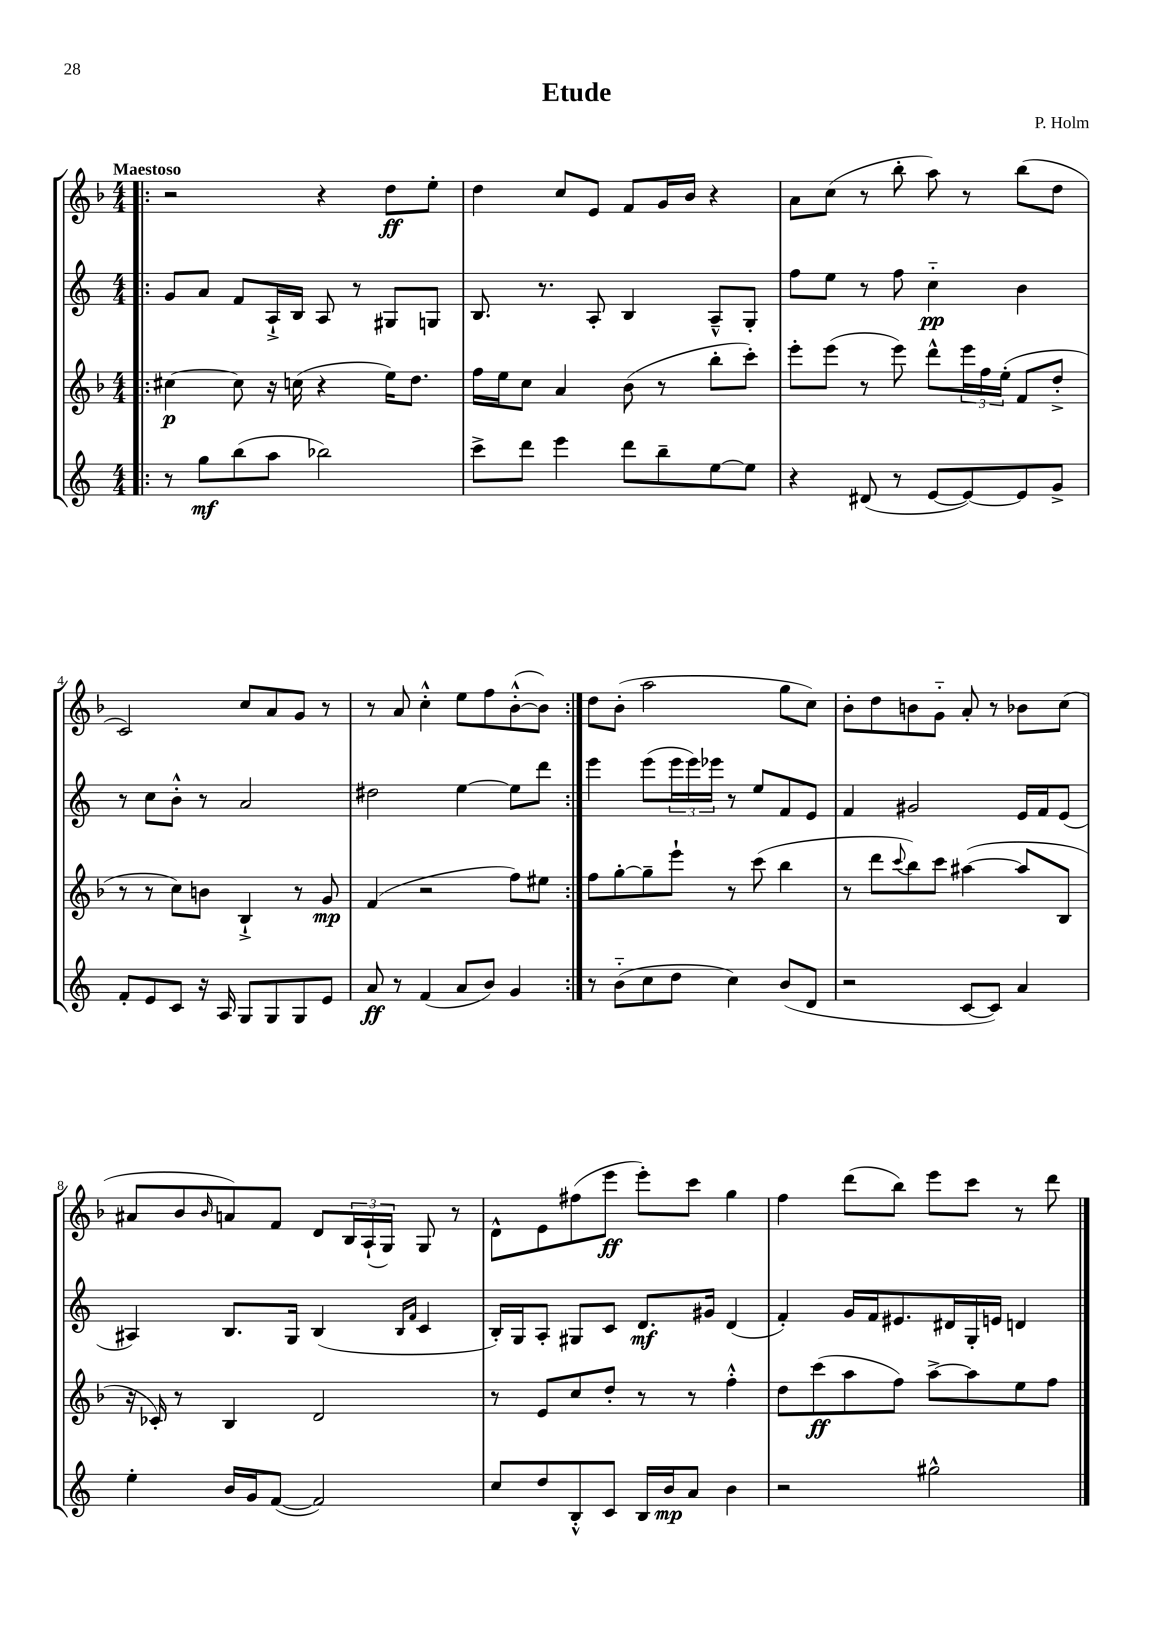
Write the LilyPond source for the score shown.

\header { title = "Etude" composer = "P. Holm" }
<<
\new StaffGroup <<
\new Staff = "s0" {
    \clef treble \key f \major \numericTimeSignature \time 4/4 \tempo "Maestoso"
    \repeat volta 2 { \bar ".|:" r2 r4 d''8\ff e''8-. |
    d''4 c''8 e'8 f'8 g'16 bes'16 r4 |
    a'8 c''8( r8 bes''8-. a''8) r8 bes''8( d''8 |
    c'2) c''8 a'8 g'8 r8 |
    r8 a'8 c''4-.-^ e''8 f''8 bes'8~-.-^( bes'8) | }
    d''8 bes'8-.( a''2 g''8 c''8) |
    bes'8-. d''8 b'8 g'8-_ a'8-. r8 bes'8 c''8( |
    ais'8 bes'8 \grace { bes'16 } a'8) f'8 d'8 \tuplet 3/2 { bes16 a16-!( g16) } g8 r8 |
    d'8-^ e'8 fis''8( e'''8\ff e'''8-.) c'''8 g''4 |
    f''4 d'''8( bes''8) e'''8 c'''8 r8 d'''8 \bar "|." |
}
\new Staff = "s1" {
    \clef treble \key c \major \numericTimeSignature \time 4/4
    \repeat volta 2 { \bar ".|:" g'8 a'8 f'8 a16-!-> b16 a8 r8 gis8 g8 |
    b8. r8. a8-. b4 a8---^ g8-. |
    f''8 e''8 r8 f''8 c''4-_\pp b'4 |
    r8 c''8 b'8-.-^ r8 a'2 |
    dis''2 e''4~ e''8 d'''8 | }
    e'''4 e'''8( \tuplet 3/2 { e'''16 e'''16) ees'''16 } r8 e''8 f'8 e'8 |
    f'4 gis'2 e'16 f'16 e'8( |
    ais4) b8. g16 b4( \grace { b16 f'16 } c'4 |
    b16-.) g16 a8-. gis8 c'8 d'8.\mf gis'16 d'4( |
    f'4-.) g'16 f'16 eis'8. dis'16 g16-. e'16 d'4 \bar "|." |
}
\new Staff = "s2" {
    \clef treble \key f \major \numericTimeSignature \time 4/4
    \repeat volta 2 { \bar ".|:" cis''4~\p cis''8 r16 c''16( r4 e''16) d''8. |
    f''16 e''16 c''8 a'4 bes'8( r8 bes''8-. c'''8-.) |
    e'''8-. e'''8( r8 e'''8) d'''8-^ \tuplet 3/2 { e'''16 f''16 e''16-.( } f'8 d''8-.-> |
    r8 r8 c''8) b'8 bes4-!-> r8 g'8\mp |
    f'4( r2 f''8) eis''8 | }
    f''8 g''8~-. g''8-- e'''8-! r8 c'''8( bes''4 |
    r8 d'''8 \appoggiatura { c'''8 } bes''8) c'''8 ais''4~( ais''8 bes8 |
    r16 ces'16-.) r8 bes4 d'2 |
    r8 e'8 c''8 d''8-. r8 r8 f''4-.-^ |
    d''8 c'''8\ff( a''8 f''8) a''8~-> a''8 e''8 f''8 \bar "|." |
}
\new Staff = "s3" {
    \clef treble \key c \major \numericTimeSignature \time 4/4
    \repeat volta 2 { \bar ".|:" r8 g''8\mf b''8( a''8 bes''2) |
    c'''8-> d'''8 e'''4 d'''8 b''8-- e''8~ e''8 |
    r4 dis'8( r8 e'8~ e'8~) e'8 g'8-> |
    f'8-. e'8 c'8 r16 a16 g8 g8 g8 e'8 |
    a'8\ff r8 f'4( a'8 b'8) g'4 | }
    r8 b'8-_( c''8 d''8 c''4) b'8( d'8 |
    r2 c'8~ c'8) a'4 |
    e''4-. b'16 g'16 f'8~( f'2) |
    c''8 d''8 b8-.-^ c'8 b16 b'16\mp a'8 b'4 |
    r2 gis''2-^ \bar "|." |
}
>>
>>
